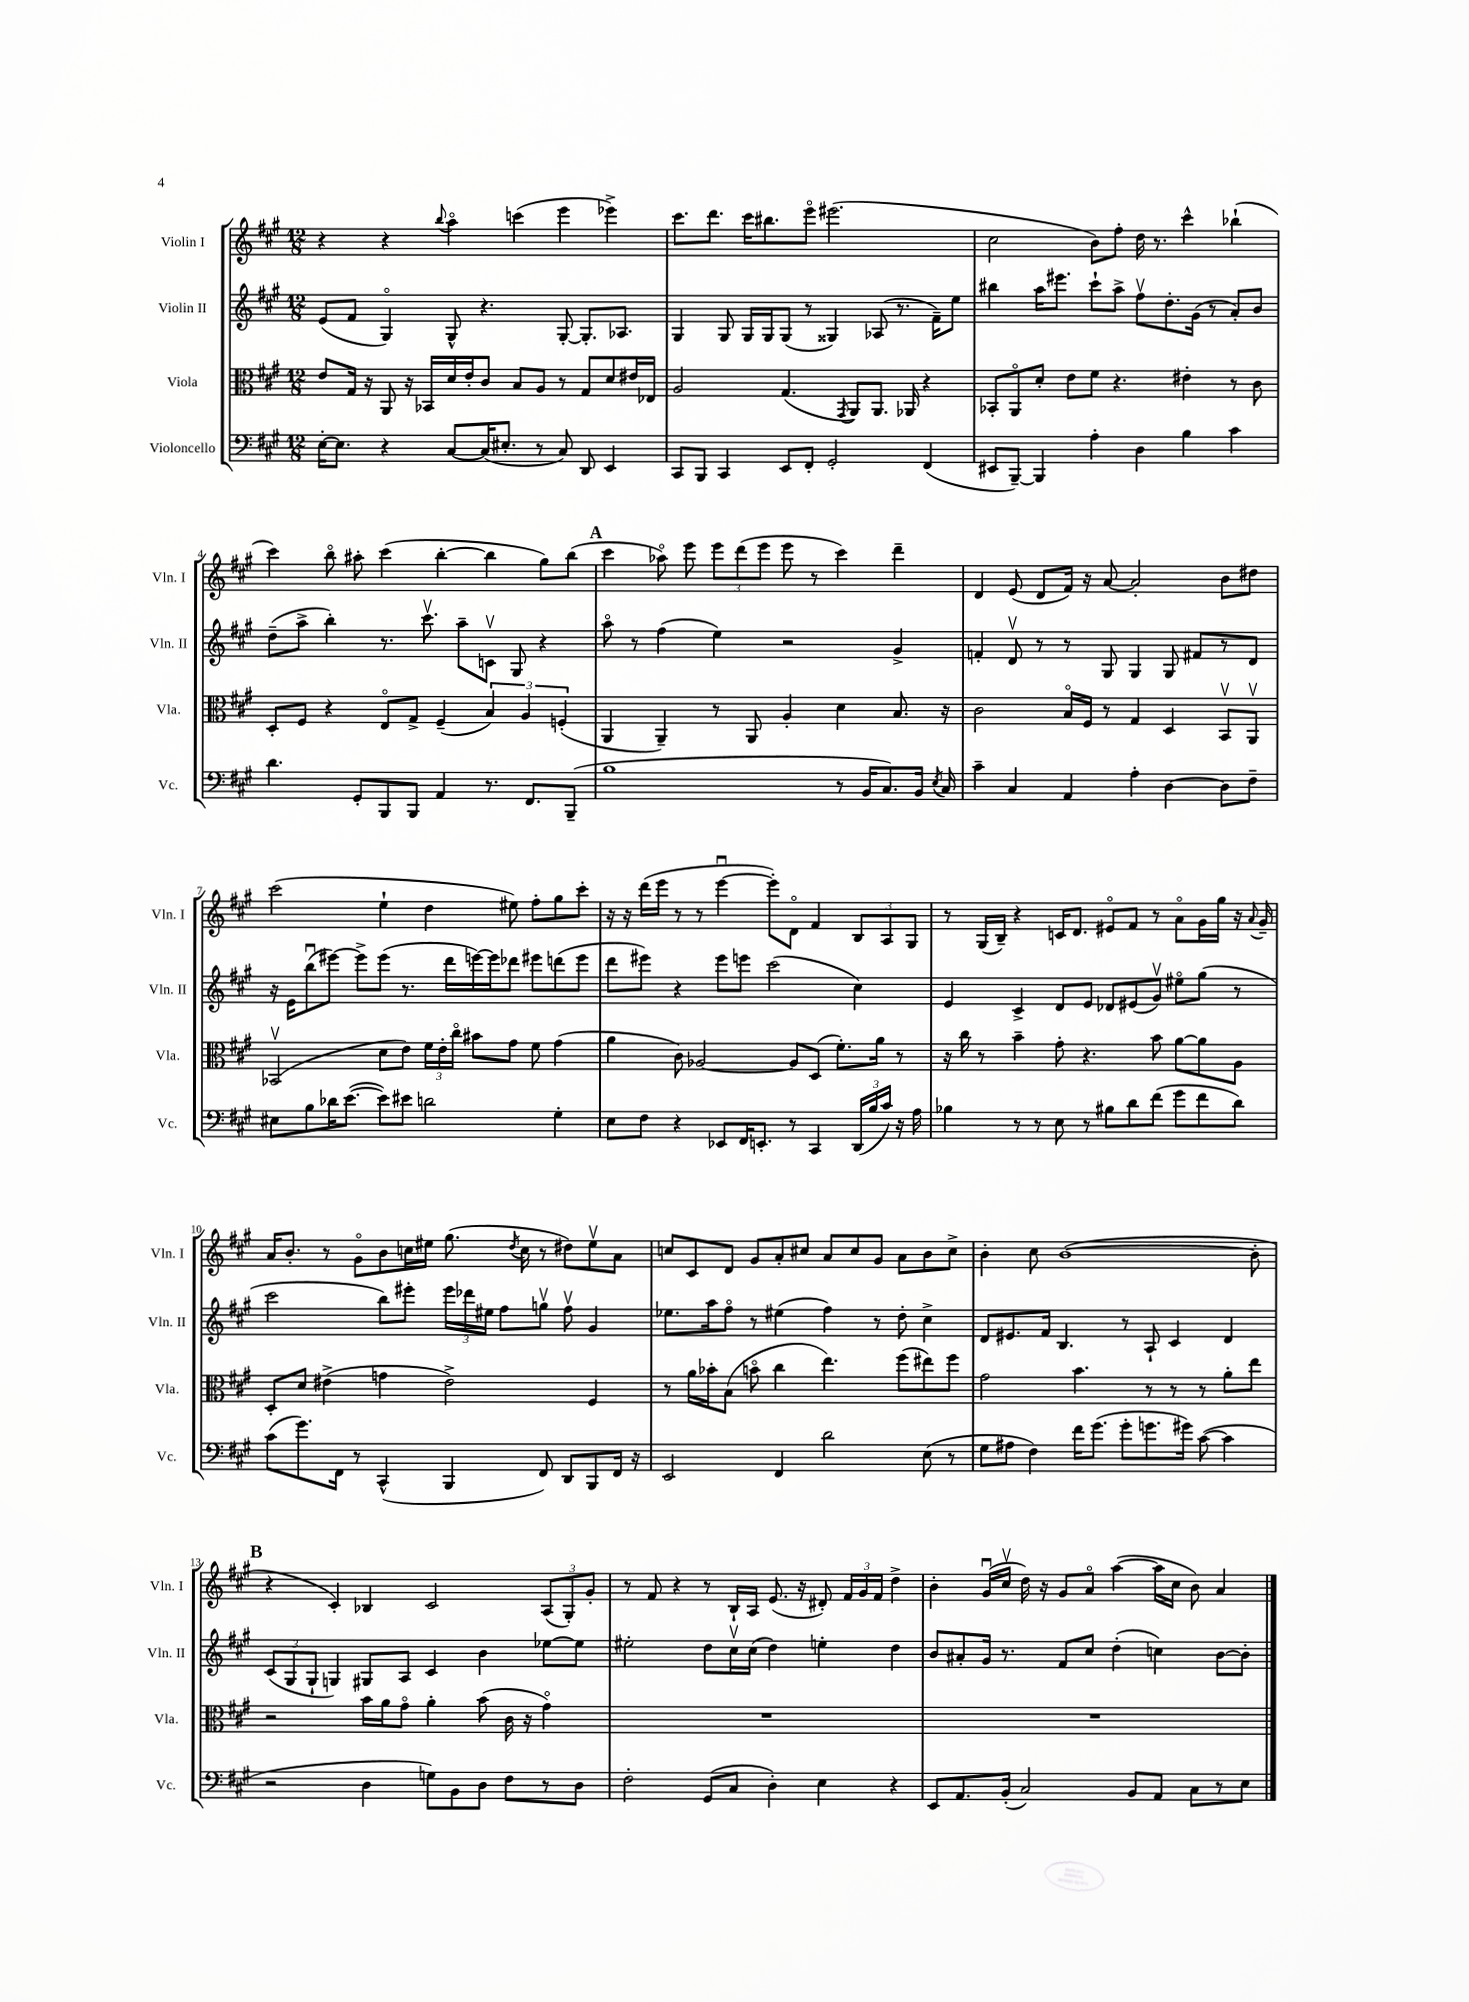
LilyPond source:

<<
\new StaffGroup <<
\new Staff = "s0" \with { instrumentName = "Violin I" shortInstrumentName = "Vln. I" } {
    \clef treble \key a \major \numericTimeSignature \time 12/8
    \autoBeamOff r4 r4 \appoggiatura { b''8 } a''4\flageolet c'''4( e'''4 ees'''4->) |
    cis'''8.[ d'''8.] cis'''16[ bis''8. e'''8]\flageolet eis'''2.( |
    cis''2 b'8[) fis''8]-. d''16 r8. cis'''4-^ bes''4-!( |
    cis'''4) b''8\flageolet ais''8-. cis'''4( b''4~-. b''4 gis''8[) b''8]( |
    \mark \markup { \bold "A" } cis'''4 aes''8\flageolet) e'''8 \tuplet 3/2 { e'''8[ d'''8( e'''8] } e'''8 r8 cis'''4) d'''4-- |
    d'4 e'8( d'8[ fis'16]) r16 a'8~ a'2-. b'8[ dis''8] |
    cis'''2( e''4-! d''4 eis''8) fis''8[-. gis''8 cis'''8]-. |
    r16 r16 d'''16[( e'''16] r8 r8 e'''4~\downbow e'''8[-.) d'8]\flageolet fis'4 \tuplet 3/2 { b8[ a8 gis8] } |
    r8 gis16[( b16]--) r4 c'16[ d'8.] eis'8[\flageolet fis'8] r8 a'8[\flageolet gis'16 gis''16] r16 \appoggiatura { a'8 } gis'16-- |
    a'16[ b'8.]-. r8 gis'8[\flageolet b'8 c''16 eis''16] gis''8.( \acciaccatura { d''8 } c''16 r8 dis''8[) eis''8\upbow a'8] |
    c''8[ cis'8 d'8] gis'8[ a'8-. cis''8] a'8[ cis''8 gis'8] a'8[ b'8 cis''8]-> |
    b'4-. cis''8 b'1~( b'8-. |
    \mark \markup { \bold "B" } r4 cis'4-.) bes4 cis'2 \tuplet 3/2 { a8[( gis8-.) gis'8]-. } |
    r8 fis'8 r4 r8 b16[-! a16] e'8.( r16 dis'8-.) \tuplet 3/2 { fis'16[ gis'16 fis'16] } d''4-> |
    b'4-. gis'16[\downbow( cis''16]\upbow d''16) r16 gis'8[ a'8]\flageolet a''4~( a''16[ cis''16] b'8) a'4 \bar "|." |
}
\new Staff = "s1" \with { instrumentName = "Violin II" shortInstrumentName = "Vln. II" } {
    \clef treble \key a \major \numericTimeSignature \time 12/8
    \autoBeamOff e'8[( fis'8] gis4\flageolet) gis8-^ r4. gis8~-. gis8.[-. aes8.] |
    gis4 gis8 gis16[ gis16 gis8]( r8 gisis4) aes8( r8. fis'16[--) e''8] |
    bis''4 a''16[ eis'''8.] cis'''8[-! a''8]-> fis''8[\upbow d''8.-. gis'16]( r8 a'8[-.) b'8] |
    d''8[--( a''8]-> b''4-.) r8. cis'''8.\upbow a''8[-- c'8]\upbow gis8 r4 |
    \mark \markup { \bold "A" } a''8\flageolet r8 fis''4( e''4) r2 gis'4-> |
    f'4-. d'8\upbow r8 r8 gis8 gis4 gis8 fis'8[ r8 d'8] |
    r16 e'16[ b''8\downbow( eis'''8]~) eis'''8[-> eis'''8]( r8. d'''16[ e'''16~) e'''16 des'''8] eis'''8[ d'''8( eis'''8] |
    d'''8[ eis'''8]) r4 eis'''8[ e'''8] cis'''2( cis''4) |
    e'4 cis'4-> d'8[ e'8] des'8[ eis'8( gis'8]\upbow) eis''8[\flageolet gis''8]( r8 |
    cis'''2 b''8[) eis'''8]-. \tuplet 3/2 { eis'''16[ des'''16 eis''16] } fis''8[ g''8]\upbow fis''8\upbow gis'4 |
    ees''8.[ a''16 fis''8]\flageolet r8 eis''4( fis''4) r8 d''8-. cis''4-> |
    d'8[ eis'8. fis'16] b4. r8 a8-! cis'4 d'4 |
    \mark \markup { \bold "B" } \tuplet 3/2 { cis'8[( gis8 gis8]-! } g4) gis8[ a8] cis'4 b'4 ees''8[~ ees''8] |
    eis''2-. d''8[ cis''16\upbow cis''16]( d''4) e''4-. d''4 |
    b'8[ ais'8-. gis'16] r8. fis'8[ cis''8] d''4-.( c''4) b'8[~ b'8]-. \bar "|." |
}
\new Staff = "s2" \with { instrumentName = "Viola" shortInstrumentName = "Vla." } {
    \clef alto \key a \major \numericTimeSignature \time 12/8
    \autoBeamOff e'8[ gis16] r16 a,8 r16 bes,16[ d'16 e'16-. cis'8] b8[ a8] r8 gis8[ d'8 eis'16 ees16] |
    a2 gis4.( \acciaccatura { gis,8 } a,8[) a,8.] aes,16 r4 |
    bes,8[-. a,8\flageolet d'8]-. e'8[ fis'8] r4. eis'4-. r8 cis'8 |
    d8[-. fis8] r4 e8[\flageolet gis8]-> fis4--( \tuplet 3/2 { b4) a4 f4-.( } |
    \mark \markup { \bold "A" } a,4 a,4--) r8 a,8 a4-. d'4 b8. r16 |
    cis'2 b16[\flageolet fis16] r8 gis4 d4 b,8[\upbow a,8]\upbow |
    bes,2\upbow( d'8[ e'8]) \tuplet 3/2 { fis'16[ e'16-. cis''16]\flageolet } bis'8[ gis'8] fis'8 gis'4( |
    a'4 cis'8) aes2~ aes8[ d8]( fis'8.[-.) a'16] r8 |
    r16 cis''16 r8 b'4-- gis'8-. r4. b'8 a'8[~ a'8 a8] |
    d8[-. d'8] eis'4->( g'4 eis'2->) fis4 |
    r8 a'16[ bes'16-. b8]( b'8\flageolet cis''4 e''4.) fis''8[( eis''8) fis''8] |
    gis'2 b'4. r8 r8 r8 a'8[-. e''8] |
    \mark \markup { \bold "B" } r2 b'16[ a'16 gis'8]\flageolet a'4-. b'8( cis'16 r16 gis'4\flageolet) |
    R1. |
    R1. \bar "|." |
}
\new Staff = "s3" \with { instrumentName = "Violoncello" shortInstrumentName = "Vc." } {
    \clef bass \key a \major \numericTimeSignature \time 12/8
    \autoBeamOff e16[~-. e8.] r4 cis8[~ cis16( eis8.]-. r8 cis8) d,8 e,4 |
    cis,8[ b,,8] cis,4 e,8[ fis,8]-. gis,2-. fis,4( |
    eis,8[ b,,8]~--) b,,4 a4-. d4 b4 cis'4 |
    d'4. gis,8[-. b,,8 b,,8] a,4 r8. fis,8.[ b,,8]--( |
    \mark \markup { \bold "A" } b1 r8 b,16[ cis8.) b,16] \acciaccatura { e8 } cis16 |
    cis'4-- cis4 a,4 a4-. d4~ d8[ fis8]-- |
    eis8[ b8 des'16 e'8.]~( e'8[) eis'8] d'2 gis4-. |
    e8[ fis8] r4 ees,8[ fis,16 e,8.]-. r8 cis,4 \tuplet 3/2 { d,16[( b16 cis'16]) } r16 a16 |
    bes4 r8 r8 e8 r8 bis8[ d'8 fis'8]( gis'8[ fis'8 d'8]) |
    cis'8[( gis'8.) fis,16] r8 cis,4-^( b,,4 fis,8) d,8[ b,,8 fis,16] r16 |
    e,2 fis,4 d'2 e8( r8 |
    gis8[ ais8] fis4) fis'16[ gis'8.]( gis'8[-. g'8. gis'16]) cis'8~( cis'4 |
    \mark \markup { \bold "B" } r2 d4 g8[) b,8 d8] fis8[ r8 d8] |
    fis2-. gis,8[( cis8] d4-.) e4 r4 |
    e,8[ a,8. b,16]-.( cis2) b,8[ a,8] cis8[ r8 e8] \bar "|." |
}
>>
>>
